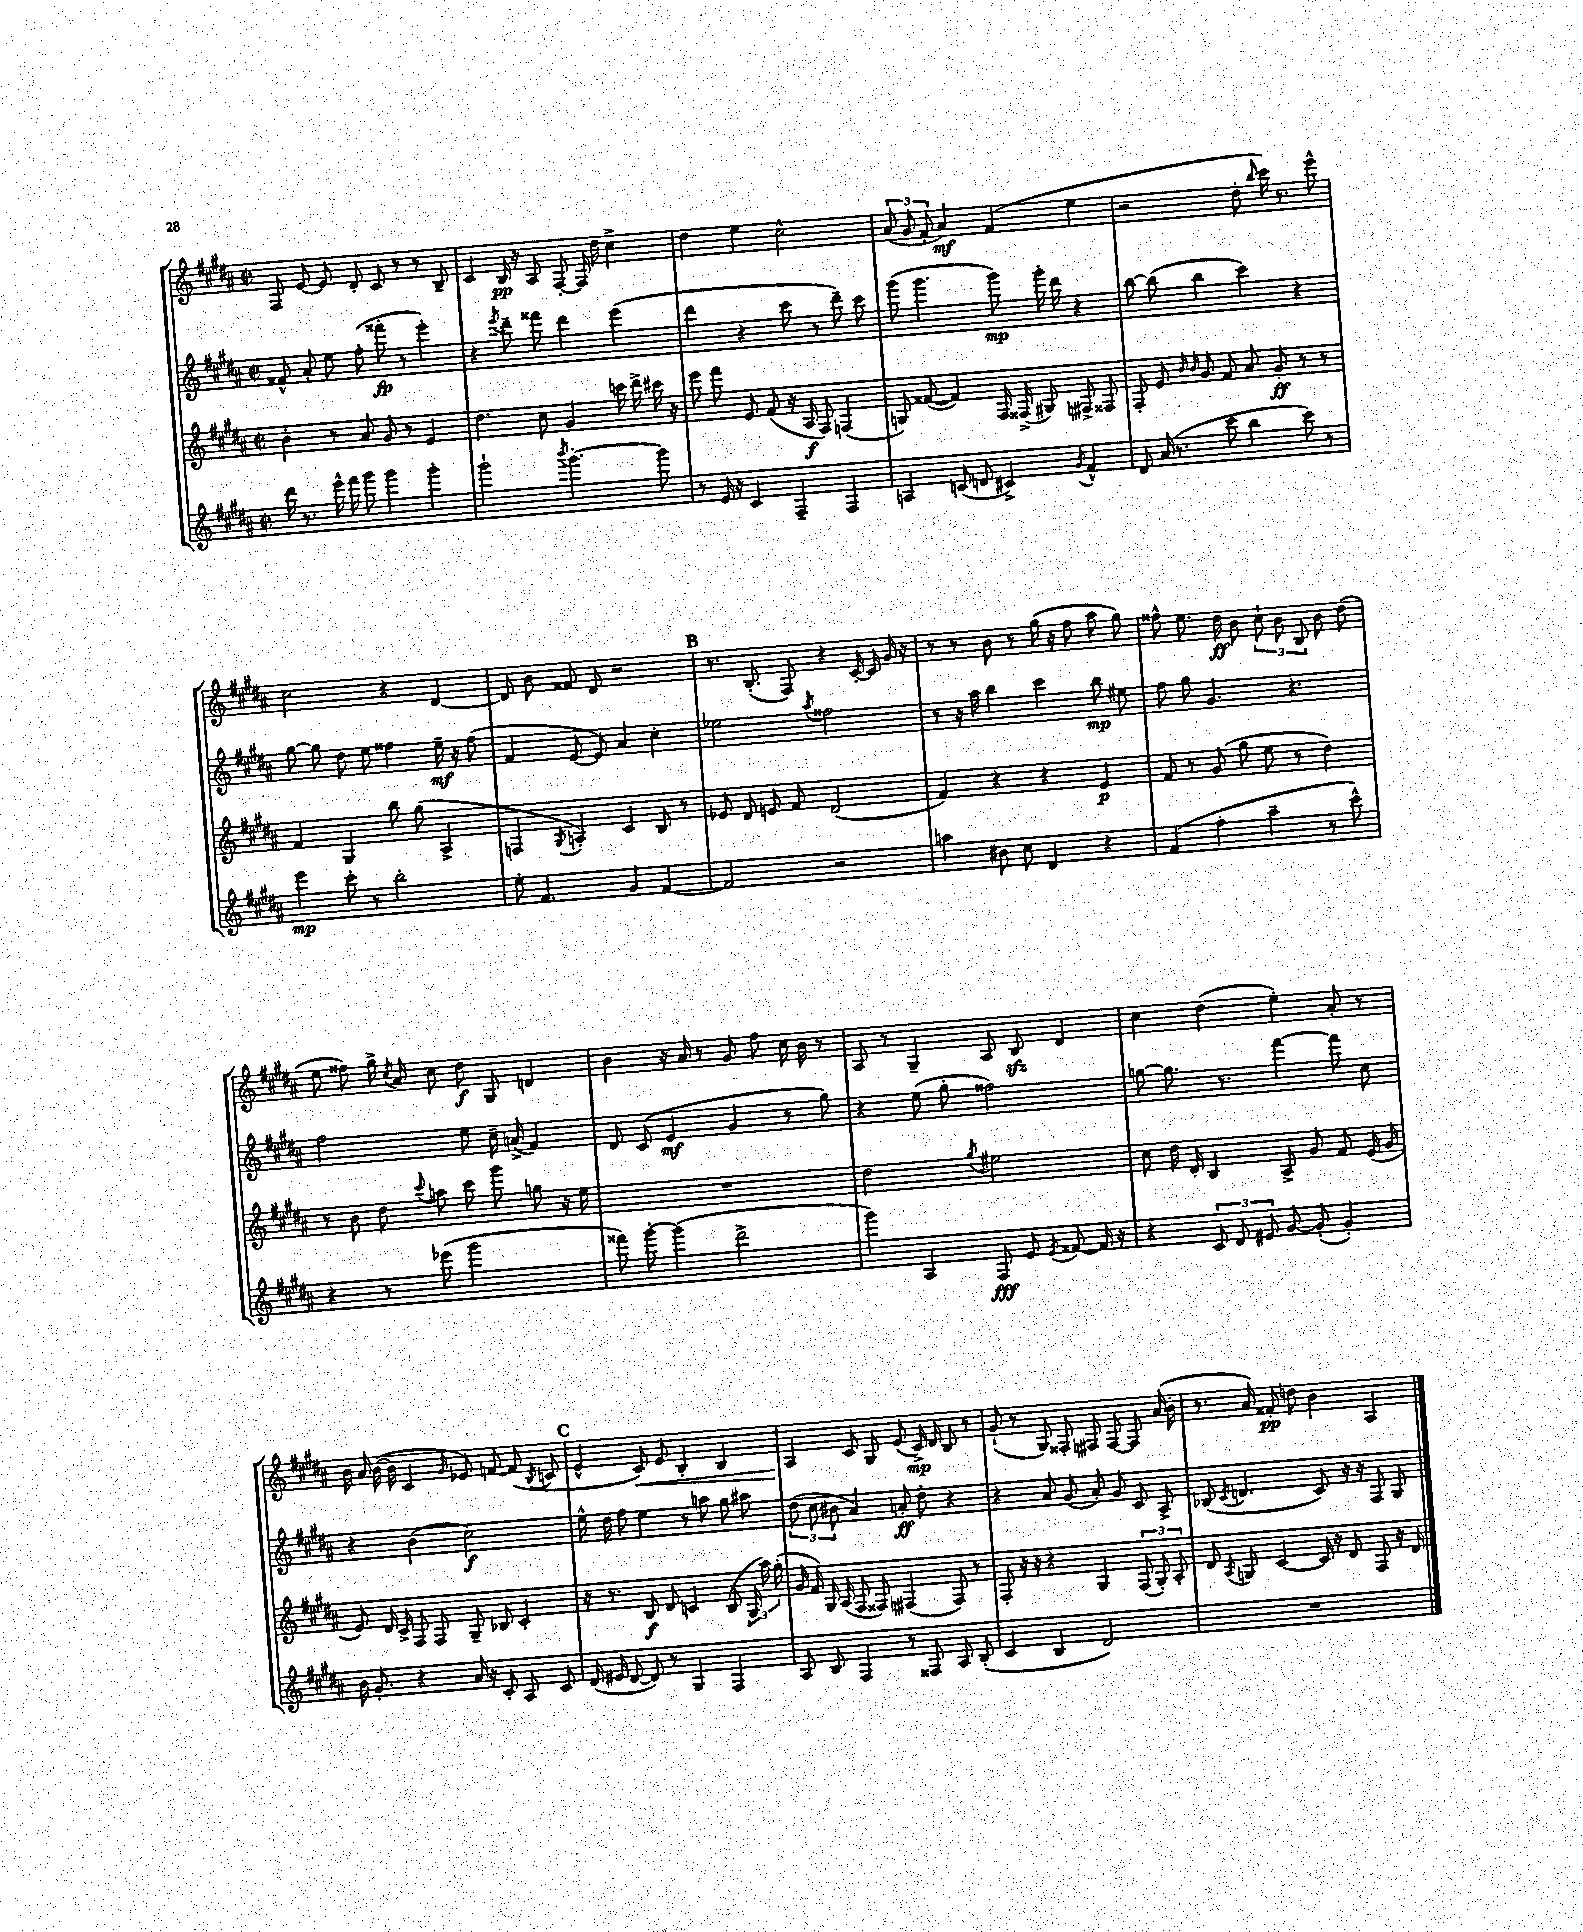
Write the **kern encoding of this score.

**kern	**kern	**kern	**kern
*staff4	*staff3	*staff2	*staff1
*clefG2	*clefG2	*clefG2	*clefG2
*k[f#c#g#d#a#]	*k[f#c#g#d#a#]	*k[f#c#g#d#a#]	*k[f#c#g#d#a#]
*M2/2	*M2/2	*M2/2	*M2/2
*met(c|)	*met(c|)	*met(c|)	*met(c|)
16ddd#\	4b'\	8f##^^/	8F#/
8.r	.	.	.
.	.	8a#'/	[8e/
16eee^^\	8r	8ee\	8e/]
16fff#\	.	.	.
8ggg#\	8a#/	(8ff#'\	8d#'/
4ggg#\	8g#/	8fff##'\	8c#/
.	8r	8r	8r
4ggg#'\	4e/	4eee'\)	8r
.	.	.	8B~/
=	=	=	=
2ggg#`\	4.dd#\	4r	4c#/
.	.	8qeee/	.
.	.	8ddd#~\	16B/
.	.	.	16r
.	8cc#\	8fff##\	8A#/
8qbbb/	.	.	.
[4.ggg#'\	4g#/	4ddd#\	[8F#'/
.	.	.	16F#/]
.	.	.	16dd#\
.	16ccc\	(4eee\	4cc#^\
.	16ddd#^\	.	.
8ggg#\]	16ccc#\	.	.
.	16r	.	.
=	=	=	=
8r	8eee\	4ddd#\	4dd#\
16e/	8fff#\	.	.
16r	.	.	.
4c#/	8e/	4r	4ee\
.	(8f#/	.	.
4F#~/	16r	8ccc#\	2cc#^^\
.	16A#/	.	.
.	8F#/)	8r	.
4F#/	(4F/	8ddd#~\)	.
.	.	8ccc#\	.
=	=	=	=
4A/	8G/)	(8ggg#\	(12a#/
.	.	.	12g#/
.	([8f##/	4.ggg#\	.
.	.	.	12f#'/
(8c/	4f##/])	.	4a#/)
8d/	.	.	.
4c#^/)	16F#/	8ggg#\)	(4f#/
.	(16F##^/	.	.
.	8G#/)	16ggg#'\	.
.	.	16ddd#\	.
8qg#/	.	.	.
4f#^^/	8F#^/	4r	4ee\
.	8F##/	.	.
=	=	=	=
8d#/	8F#'/	[8bb\	2r
(16a#/	8e/	(8bb\]	.
8.r	.	.	.
.	16qqb/	.	.
.	16qqb/	.	.
.	8g#/	4bb\	.
8ccc#\	8f#/	.	.
4bb\	8a#/	4ccc#\)	8dd#'\
.	.	.	16qqbb/
.	8g#'/	.	16ccc#\)
.	.	.	8.r
8ccc#\)	8r	4r	.
8r	8r	.	8eee^^\
=	=	=	=
4eee\	4f#/	[8gg#\	2cc#\
.	.	8gg#\]	.
8ccc#'\	4G#/	8dd#\	.
8r	.	8ee\	.
2bb'\	8bb\	4ff##\	4r
.	(8gg#\	.	.
.	4A#^/	16ee~\	[4d#/
.	.	16r	.
.	.	(8ff##\	.
=	=	=	=
8ee'\	4F/	4f#/	8d#/]
4.f#/	.	.	8b\
.	8qG#/	.	.
.	4A'/)	[8e/	8f##/
.	.	8e/])	8d#/
4g#/	4c#/	4a#/	2r
[4f#/	8B/	4cc#'\	.
.	8r	.	.
=	=	=	=
2f#/]	8e-/	2ee-\	8.r
.	8d#/	.	.
.	.	.	(8.B'/
.	8e/	.	.
.	8f#/	.	8F#/)
.	.	8qaa#/	.
2r	(2d#/	2ff##\	4r
.	.	.	[16c#'/
.	.	.	16c#/]
.	.	.	16g#/
.	.	.	16r
=	=	=	=
4aa\	4f#/)	8r	8r
.	.	16r	8r
.	.	16aa#\	.
8b#\	4r	4bb\	8b\
8cc#\	.	.	8r
4d#/	4r	4ccc#\	(16gg#\
.	.	.	16r
.	.	.	8ff#\
4r	4e/	8bb\	8aa#\
.	.	8ee#\	8gg#\)
=	=	=	=
(4f#/	8f#/	8ff#\	8ff##^^\
.	8r	8gg#\	8.ee\
4ff#'\	(8g#/	4.g#/	.
.	.	.	16dd#\
.	8gg#\	.	8b\
4aa#~\	8ee\	.	12cc#`\
.	.	.	12b\
.	8r	4.r	.
.	.	.	12B/
8r	4dd#\)	.	8b\
8ccc#^^\)	.	.	(8dd#\
=	=	=	=
4r	8r	2ff#\	8ee\
.	8b\	.	8ff##\)
8r	8dd#\	.	16gg#^\
.	.	.	8qcc#/
.	.	.	16a#/
.	8qqccc#/	.	.
(8eee-\	8aa\	.	8cc#\
2ggg#\	8ccc#\	8ee\	8dd#\
.	8ggg#\	16cc#~\	8G#/
.	.	(16a^/	.
.	8gg\	4f#/)	4d/
.	16r	.	.
.	16ee\	.	.
=	=	=	=
8fff##\)	1r	8d#/	4b\
[8ggg#'\	.	(8c#/	.
(4ggg#\]	.	4e/	16r
.	.	.	16a#/
.	.	.	8r
2ddd#^\	.	4g#/	8g#/
.	.	.	8ff#\
.	.	8r	16cc#\
.	.	.	16b\
.	.	8gg#\)	8r
=	=	=	=
4ggg#\)	2dd#\	4r	8A#/
.	.	.	8r
4A#/	.	(8ee\	4G#~/
.	.	8gg#'\	.
.	8qgg#/	.	.
8F#/	2ee#\	2ff##\)	8A#/
8e/	.	.	8B/
8qe/	.	.	.
[8f##/	.	.	4d#/
16f##/]	.	.	.
16r	.	.	.
=	=	=	=
4r	8cc#\	[8gg\	4cc#\
.	16dd#\	8.gg\]	.
.	16d#'/	.	.
12c#/	4B/	.	(4dd#\
.	.	8.r	.
12d#/	.	.	.
12e#/	.	.	.
[8g#/	8A#^/	[4fff#\	4ee'\)
(8g#'/]	8g#/	.	.
4g#'/)	8f#/	8fff#\]	8a#'/
.	(16e/	8cc#\	8r
.	16g#/	.	.
=	=	=	=
16b\	8e/)	4r	16b\
8.g#'/	.	.	16a#/
.	16d#/	.	([16b\
.	16c#^/	.	16b\]
4r	8F#/	(4b\	4c#/
.	8F#/	.	.
.	.	.	16qqg#/
16a#/	8G#~/	2cc#\)	8e-/)
16r	.	.	.
8c#'/	8B-/	.	[8f/
8A#/	4c#'/	.	(8f/]
.	.	.	8qB/
8c#/	.	.	8c/
=	=	=	=
(16d#/	16r	16ee^^\	4e^^/
16e#/	8.r	16dd#\	.
[8d#/	.	8ff#\	.
8d#/])	8B/	4ee\	8c#/)
8r	8d#/	.	8e/
4G#/	4c/	8r	4B'/
.	.	8aa\	.
4F#/	(8B/	8gg#\	4B/
.	24G#/	8aa#\	.
.	24aa#\)	.	.
.	(24gg#'\	.	.
=	=	=	=
8A#/	16g#/	(12dd#\	4A#/
.	16f#/)	.	.
.	.	12cc#\	.
8B/	16G#/	.	.
.	.	12b#\	.
.	(16A#/	.	.
4F#/	8F#/	4a#/)	8c#/
.	8F##/)	.	8G#/
8r	(4F#/	8a'/	(8e/
8F##/	.	8dd#'\	16c#^/)
.	.	.	16d#/
8A#/	8F#/)	4r	8B/
(8B'/	8r	.	8r
=	=	=	=
4c#/	8F#'/	4r	(8g#`/
.	16r	.	8r
.	16r	.	.
4B/	4r	8a#/	8G#/)
.	.	(8g#/	8F##'/
2d#/)	4G#/	8a#'/)	8F#/
.	.	8g#/	[8F#/
.	(12F#/	8c#/	8F#/]
.	12G#'/)	.	.
.	.	8A#^/	(16a#/
.	12A#'/	.	.
.	.	.	16b'\
=	=	=	=
1r	8d#/	(8B-/	8.r
.	8qA#/	8qc#/	.
.	8G/	4.d/	.
.	.	.	16a#/)
.	[4c#/	.	8f##'/
.	.	.	8dd\
.	16c#/]	8c#/)	4b\
.	16r	.	.
.	8d#/	16r	.
.	.	16r	.
.	8F#/	8F#/	4A#/
.	16r	8G#/	.
.	16d#/	.	.
==	==	==	==
*-	*-	*-	*-
